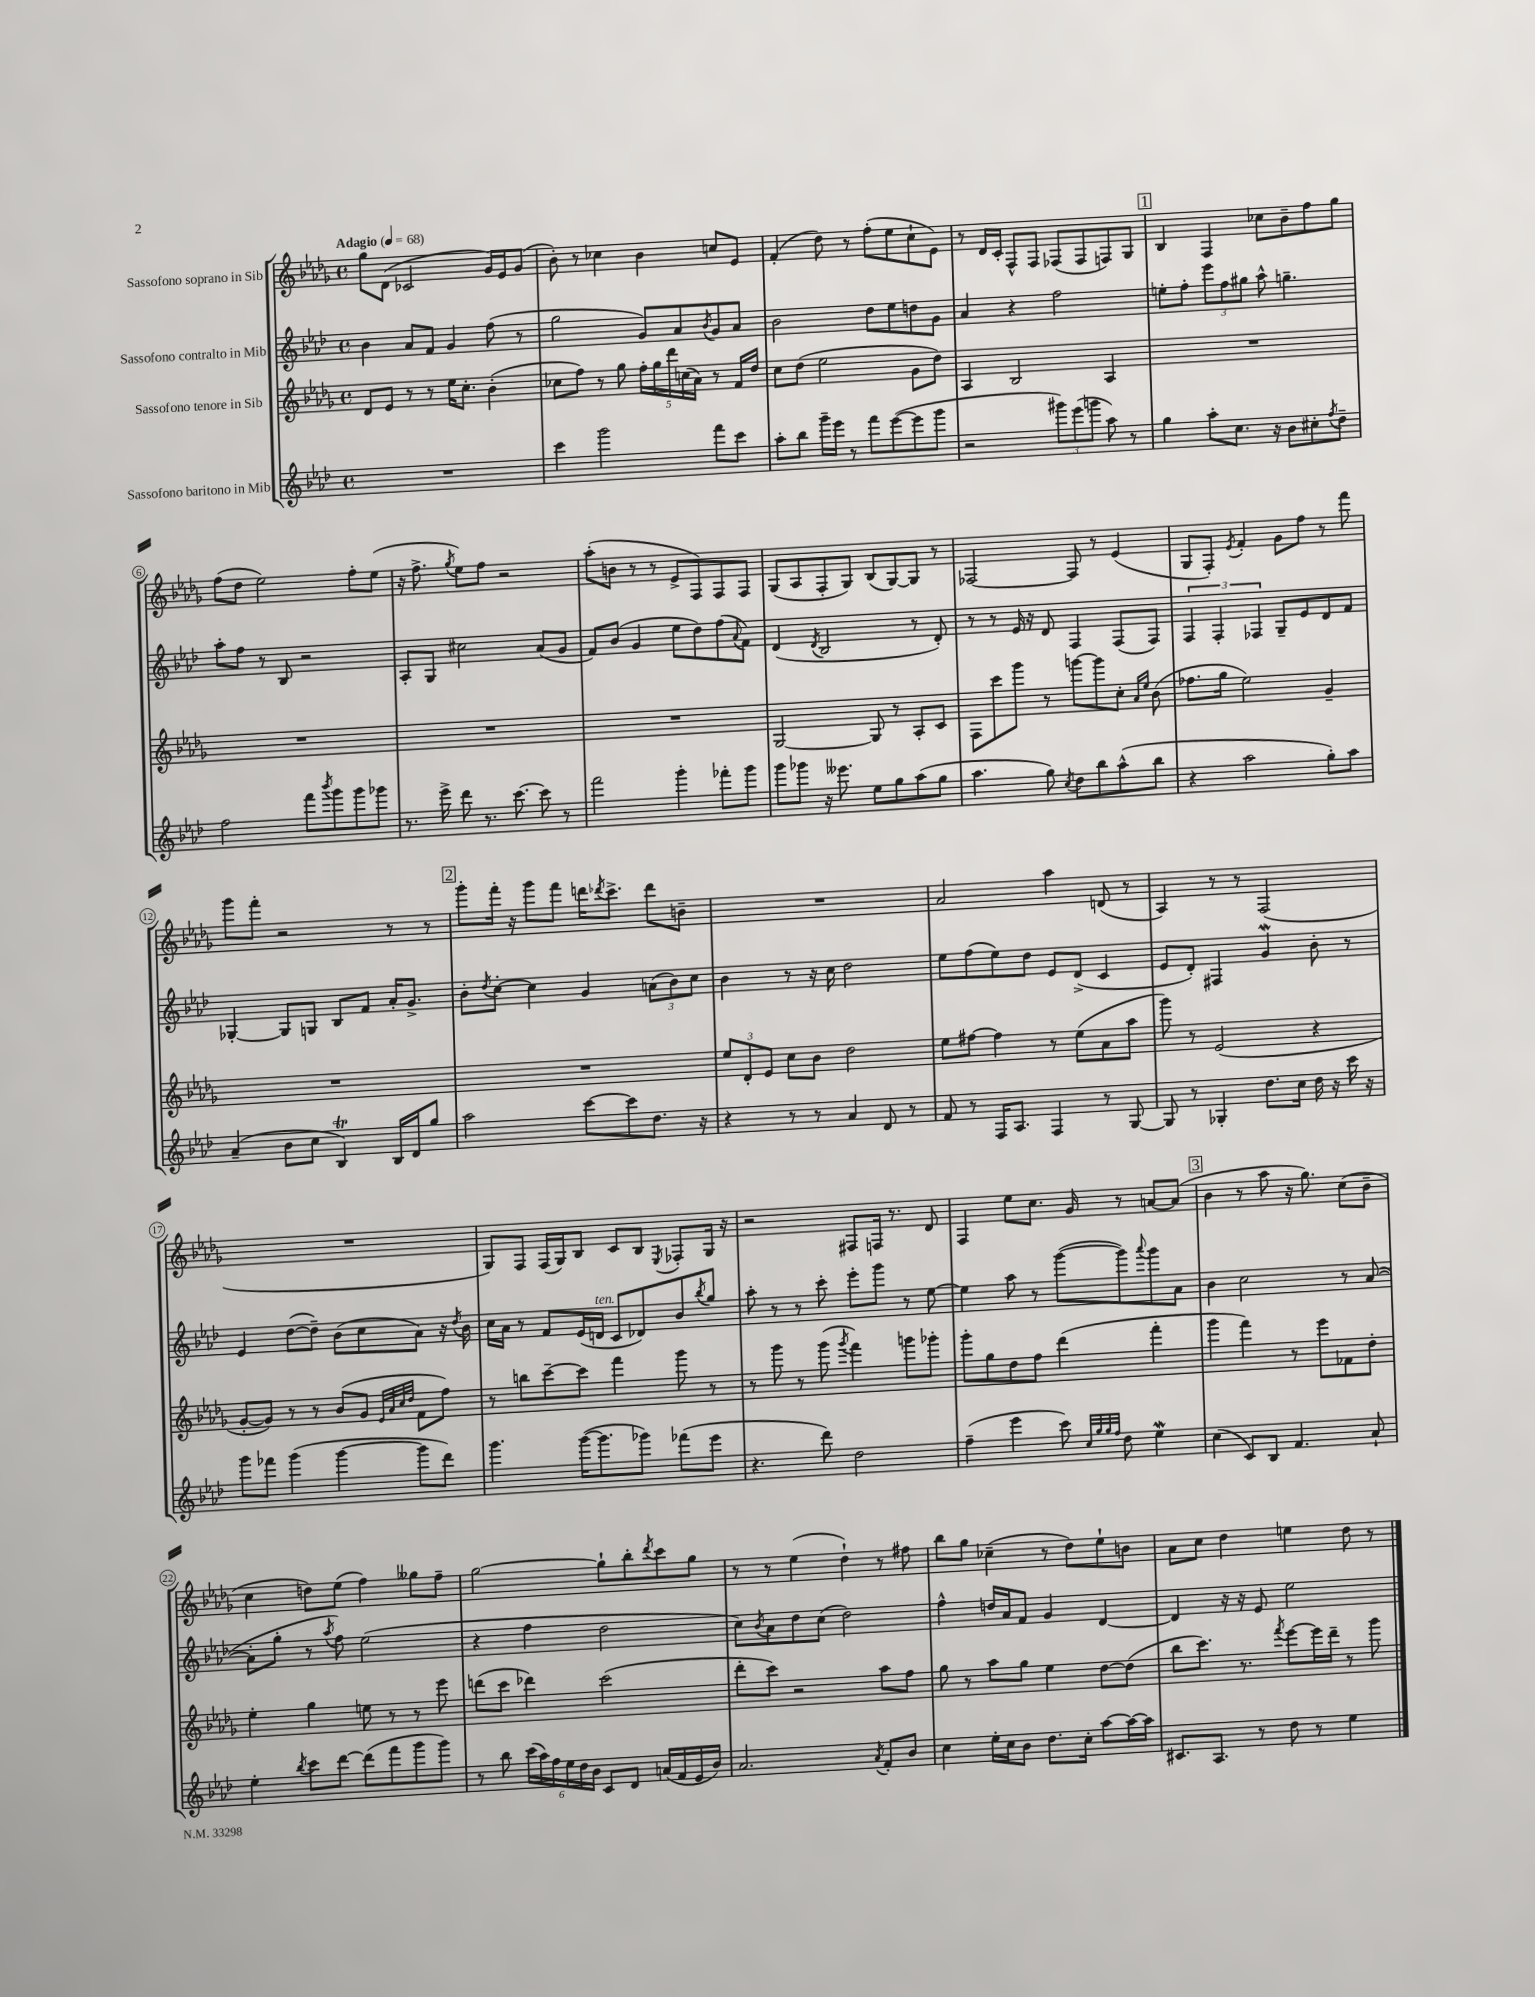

**kern	**kern	**kern	**kern
*staff4	*staff3	*staff2	*staff1
*clefG2	*clefG2	*clefG2	*clefG2
*k[b-e-a-d-]	*k[b-e-a-d-g-]	*k[b-e-a-d-]	*k[b-e-a-d-g-]
*M4/4	*M4/4	*M4/4	*M4/4
*met(c)	*met(c)	*met(c)	*met(c)
*MM68	*MM68	*MM68	*MM68
1r	8d-	4b-	8gg-
.	8e-	.	(8d-
.	8r	8a-	2c-
.	8r	8f	.
.	16ee-	4g	.
.	8.cc'	.	.
.	(4b-'	(8ff	16g-)
.	.	.	16e-
.	.	8r	(8g-
=	=	=	=
4ccc	8cc-	2gg	8b-')
.	8ff)	.	8r
2ggg	8r	.	4cc-
.	8gg-	.	.
.	20ff'	8g)	4b-
.	20gg-	.	.
.	20ddd-	.	.
.	.	8a-	.
.	(20cc	.	.
.	20a-)	.	.
.	.	8qb-	.
8fff	8r	8g	8cc
8ccc	16f	8a-	8e-
.	16dd-	.	.
=	=	=	=
8aa-'	8cc	2b-	(4f'
8bb-	(8dd-	.	.
16ggg~	2ee-	.	8dd-)
16eee-	.	.	.
8r	.	.	8r
8fff	.	8dd-	(8ff'
([8eee-	.	8ee-	8ee-
8eee-]	8g-	8dd	8cc`
8ggg	8dd-)	8g	8e-)
=	=	=	=
2r	4A-	4a-	8r
.	.	.	16d-
.	.	.	16c'
.	2B-	4r	8F^^
.	.	.	8F
12ggg#)	.	2ff	(8F-
(12eee-	.	.	.
.	.	.	8F-
12ggg	.	.	.
8aa-)	4A-	.	8F)
8r	.	.	8G-
=	=	=	=
4gg	1r	8ee'	4B-
.	.	8ff'	.
8aa-'	.	12eee-	4F
.	.	12ff	.
8.cc	.	.	.
.	.	12gg#	.
.	.	8aa-^^	8cc-
16r	.	.	.
8b-	.	4.gg~	8b-~
8cc#'	.	.	8ff
8qff	.	.	.
8dd-~	.	.	8gg-
=	=	=	=
2ff	1r	8aa-'	(8ff
.	.	8ff	8dd-
.	.	8r	2ee-)
.	.	8B-	.
8fff	.	2r	.
8qbbb-	.	.	.
8ggg	.	.	.
8ggg	.	.	8ff'
8ggg-	.	.	(8ee-
=	=	=	=
8.r	1r	8A-'	16r
.	.	.	8.ff^
.	.	8G	.
16eee-^	.	.	.
.	.	.	8qgg-
8ddd-	.	2cc#	8ee-)
8.r	.	.	8ff
.	.	.	2r
[8.ccc	.	.	.
8ccc]	.	(8a-	.
8r	.	8g	.
=	=	=	=
2fff	1r	8f)	(8aa-'
.	.	(8b-	8b
.	.	4g	8r
.	.	.	8r
4ggg'	.	8ee-	8e-^
.	.	8dd-)	8F)
8fff-'	.	(8ff	8F
.	.	8qqa-	.
8ggg	.	8f)	8F
=	=	=	=
8ggg	[2G-	(4d-	(8G-
8ggg-	.	.	8A-
.	.	8qd-	.
16r	.	2B-	8F'
8.eee--	.	.	.
.	.	.	8G-)
8ee-	8G-]	.	(8B-
8gg	8r	.	[8G-)
(8aa-	8A-'	8r	8G-]
8gg	8c	8d-')	8r
=	=	=	=
4.aa-	8F	8r	[2F-
.	8ccc	8r	.
.	8ggg-	16e-	.
.	.	16r	.
8gg)	8r	8d-	.
8qcc	.	.	.
8dd-	[8ggg	4F	8F-]
8bb-	8ggg]	.	8r
(8aa-^^	8cc'	(8F	(4e-
.	16qqa-	.	.
.	16qqee-	.	.
8bb-	(8b-	8F)	.
=	=	=	=
4r	8.ff-	6F	8G-
.	.	.	8F')
.	.	6F'	.
.	16gg-	.	.
.	.	.	8qe-
2aa-	2ee-)	.	4f'
.	.	6F-	.
.	.	8G~	8g-
.	.	8e-	8ff
8gg')	4g-~	8d-	8r
8aa-	.	8f	8fff
=	=	=	=
(4a-~	1r	[4G-'	8ggg-
.	.	.	8fff'
8b-	.	8G-]	2r
8cc	.	8G	.
4B-)	.	8B-	.
.	.	8f	.
16B-	.	16a-'	8r
16d-	.	8.g^	.
8gg	.	.	8r
=	=	=	=
2aa-	1r	8b-'	8ggg-'
.	.	8qdd-	.
.	.	[8cc'	16fff'
.	.	.	16r
.	.	4cc]	8ggg-
.	.	.	8fff
[8ccc	.	4g	16ddd
.	.	.	8qddd-
.	.	.	8.ccc^
8ccc]	.	.	.
8.dd-	.	(12a	8ddd-
.	.	12b-)	.
.	.	.	8b~
.	.	12cc	.
16r	.	.	.
=	=	=	=
4r	12ee-	4b-	1r
.	12d-'	.	.
.	12e-	.	.
8r	8cc	8r	.
8r	8b-	16r	.
.	.	16cc	.
4a-	2dd-	2dd-	.
8d-	.	.	.
8r	.	.	.
=	=	=	=
8f	8ee-	8ee-	2a-
8r	[8ff#	(8ff	.
16F	4ff#]	8ee-)	.
8.A-	.	.	.
.	.	8dd-	.
4F	8r	8e-	4aa-
.	(8ee-	(8d-^	.
8r	8a-	4c	(8d
[8G	8aa-	.	8r
=	=	=	=
8G]	8ggg-)	8e-	4A-)
8r	8r	8d-')	.
4G-'	(2e-	4F#	8r
.	.	.	8r
8.dd-	.	4g	(2F
16cc	.	.	.
16dd-	4r	8b-'	.
16r	.	.	.
16ccc	.	8r	.
16r	.	.	.
=	=	=	=
8ggg	[8g-'	4e-	1r
8fff-	8g-])	.	.
(4ggg	8r	([8dd-	.
.	8r	8dd-~])	.
[4ggg	(8b-	(8b-	.
.	8g-	8cc	.
.	32qqe-	.	.
.	32qqa-	.	.
.	32qqcc	.	.
.	32qqdd-	.	.
8ggg]	8f	8a-)	.
8ddd-)	8ff)	16r	.
.	.	8qdd-	.
.	.	16b-	.
=	=	=	=
4.ggg	8r	16cc	8G-)
.	.	16a-	.
.	8bb	8r	8F
.	[8ccc~	8f	(16F
.	.	.	16G-)
([16ggg	8ccc]	(16e-	8B-
8.ggg]	.	16d	.
.	4fff	8c	8c
8ggg-)	.	8d-)	8B-
.	.	.	8qE-
(8fff-	8ggg-	8b-	8F-'
.	.	8qbb-	.
8eee-	8r	8gg	16G-
.	.	.	16r
=	=	=	=
4.r	8r	8aa-'	2r
.	8ggg-	8r	.
.	8r	8r	.
8ddd-)	(8ggg-	8ccc'	.
.	8qggg-	.	.
2dd-	4fff)	8eee-'	8F#
.	.	8ggg	16F
.	.	.	8.r
.	8ggg	8r	.
.	8ggg-'	[8ee-	8d-
=	=	=	=
(4ff~	8ggg-'	4ee-]	4F
.	8gg-	.	.
4eee-	8dd-	8aa-	8ee-
.	8ff	8r	8.cc
8ccc)	(4ddd-	([8ggg	.
.	.	.	16g-
32qqcc	.	.	.
32qqgg	.	.	.
32qqgg	.	.	.
32qqff	.	.	.
8dd-	.	8ggg])	8r
.	.	8qqaaa-	.
4ee-	4fff'	8ggg	[8a
.	.	8a-	(8a]
=	=	=	=
(4cc	4ggg-	4b-	4b-
8c)	4fff)	2cc	8r
8B-	.	.	8aa-
4.f	8r	.	16r
.	.	.	8.gg-)
.	8eee-	.	.
.	8f-	8r	(8cc
8a-`	8dd-'	([8a-	8b-~
=	=	=	=
4ee-'	4ee-'	8a-']	4cc
.	.	8gg'	.
8qbb-	.	.	.
8ccc	4gg-	8r	8dd)
.	.	8qaa-	.
[8ddd-	.	8ff)	(8ee-
(8ddd-]	8ee	(2ee-	4ff)
8fff	8r	.	.
8ggg	8r	.	8gg--
8ggg)	8eee-	.	8ff~
=	=	=	=
8r	(8ddd	4r	[2gg-
8bb-	8ccc	.	.
(24ccc	4ddd-)	4ff	.
24aa-)	.	.	.
24ff	.	.	.
24ee-	.	.	.
24dd-	.	.	.
24b-	.	.	.
8c	(2ccc	2dd-	8gg-`]
8d-	.	.	8bb-'
.	.	.	8qddd-
(16a	.	.	8ccc
16f	.	.	.
16e-	.	.	8gg-
16b-)	.	.	.
=	=	=	=
2.a-	8ddd-'	8cc)	8r
.	.	8qb-	.
.	8ccc)	8a-	8r
.	2r	8dd-	(4ee-
.	.	(8cc	.
.	.	2dd-)	4dd-`)
8qa-	.	.	.
8f'	8aa-	.	8r
8b-	8ff	.	8ff#
=	=	=	=
4cc	8gg-	4ff^^	8bb-
.	8r	.	8gg-
16ee-'	8aa-	16dd	(4cc-~
16cc	.	16a-	.
8b-	8gg-	8f	.
8.dd-	4ee-	4g	8r
.	.	.	8dd-)
16cc'	.	.	.
[8aa-	[8dd-	[4d-	8ee-`
16aa-_	(8dd-]	.	8b
16aa-]	.	.	.
=	=	=	=
8.c#	8bb-	4d-]	8a-
.	8.ccc)	.	8cc
8.A-	.	.	.
.	.	16r	4dd-
.	8.r	16r	.
8r	.	8e-	.
.	8qfff	.	.
8dd-	[8eee-	2ee-	4ee
8r	16eee-]	.	.
.	16ddd-~	.	.
4ee-	8r	.	8dd-
.	8ggg-	.	8r
==	==	==	==
*-	*-	*-	*-
